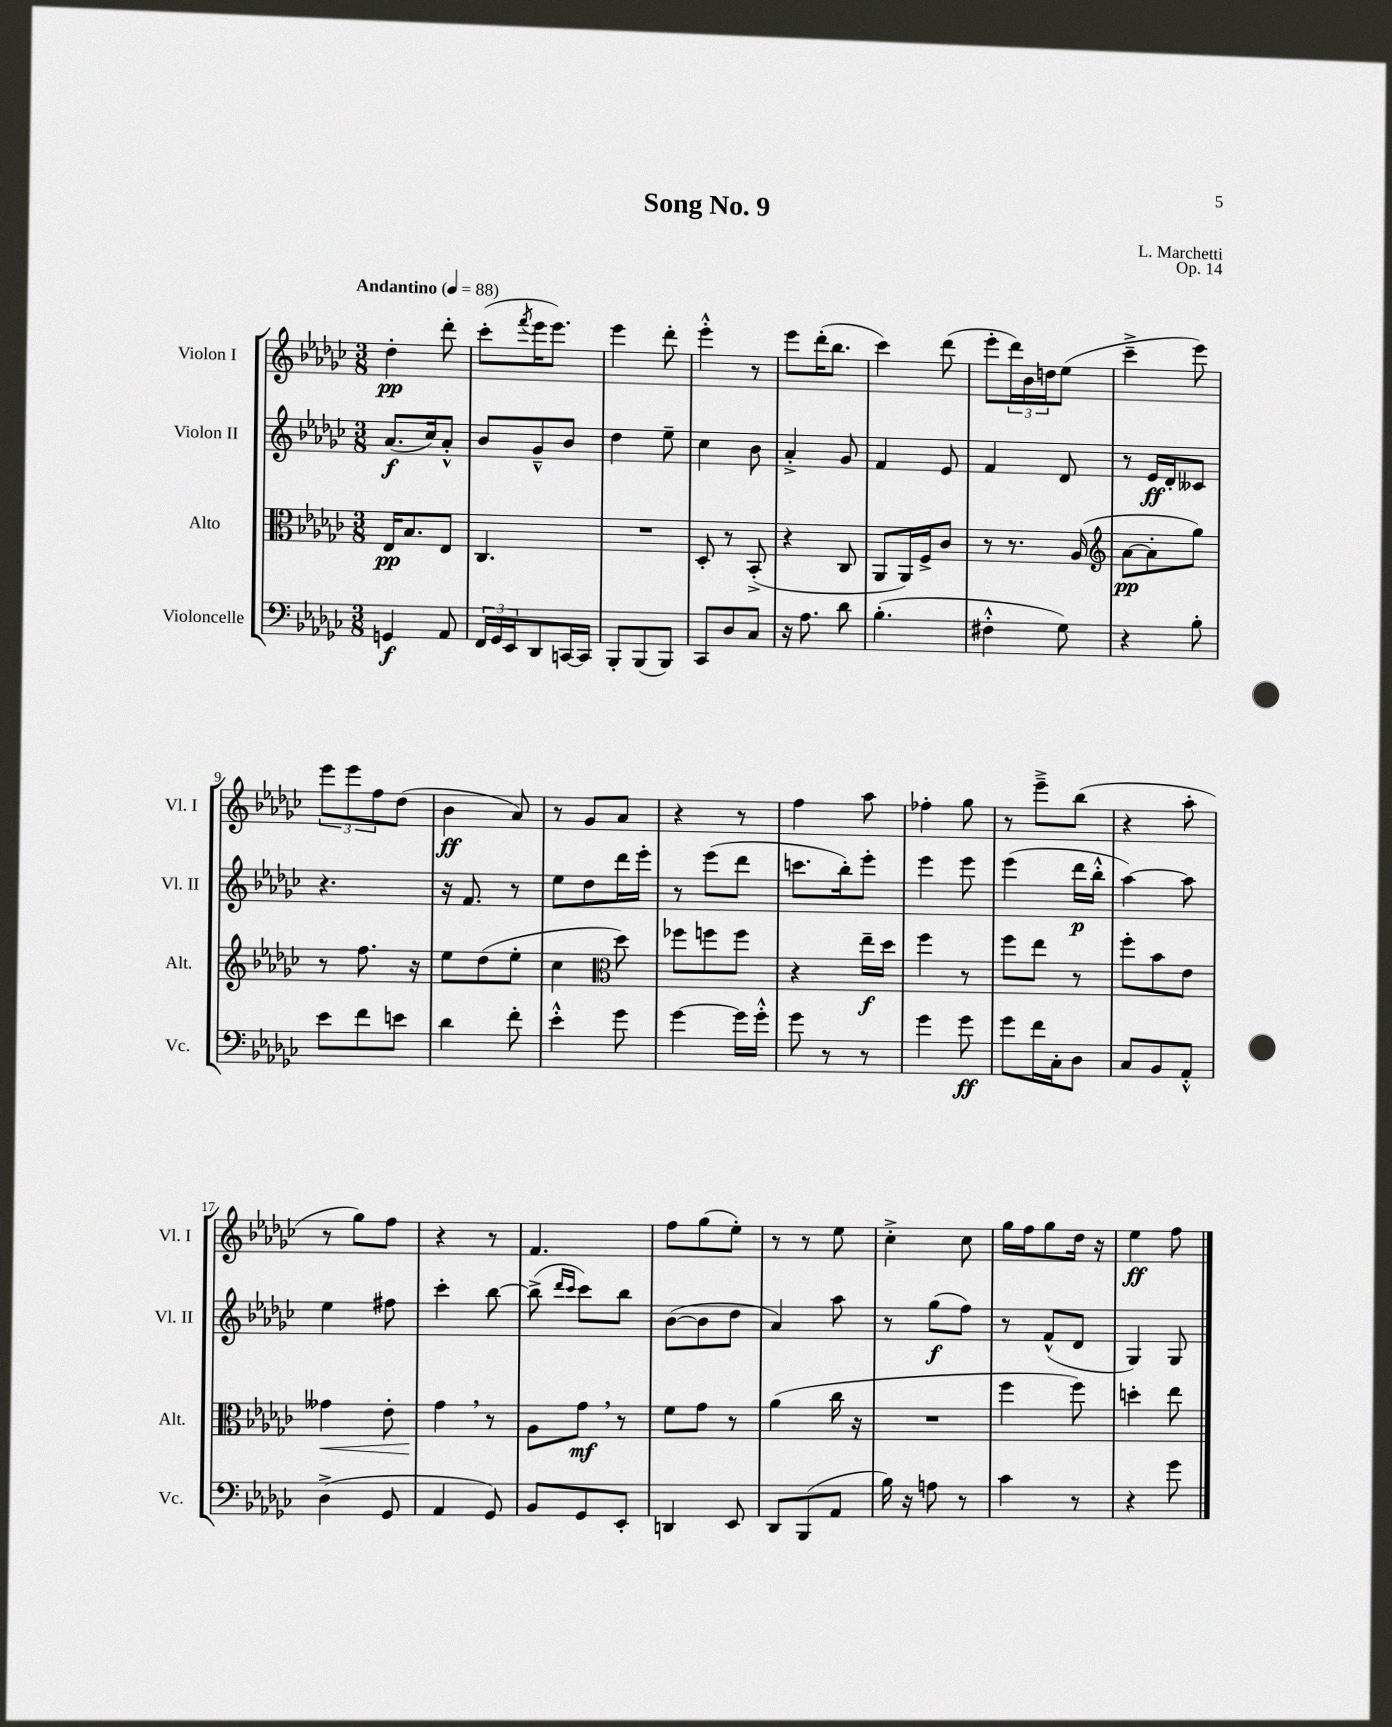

**kern	**kern	**kern	**kern
*staff4	*staff3	*staff2	*staff1
*clefF4	*clefC3	*clefG2	*clefG2
*k[b-e-a-d-g-c-]	*k[b-e-a-d-g-c-]	*k[b-e-a-d-g-c-]	*k[b-e-a-d-g-c-]
*M3/8	*M3/8	*M3/8	*M3/8
*MM88	*MM88	*MM88	*MM88
4GG	16E-	(8.a-	4dd-'
.	8.B-	.	.
.	.	16cc-)	.
8AA-	8E-	8a-'^^	8ddd-'
=	=	=	=
24FF	4.C-	8b-	(8ccc-'
24GG-	.	.	.
24EE-	.	.	.
.	.	.	8qfff
8DD-	.	8g-~^^	16eee-
.	.	.	8.eee-)
[16CC	.	8b-	.
16CC]	.	.	.
=	=	=	=
8BBB-'	4.r	4dd-	4eee-
(8BBB-	.	.	.
8BBB-)	.	8ee-~	8ddd-'
=	=	=	=
8CC-	8D-'	4cc-	4eee-'^^
8D-	8r	.	.
8C-	(8BB-'^	8b-	8r
=	=	=	=
16r	4r	4a-'^	8eee-
8.A-	.	.	.
.	.	.	(16ddd-'
.	.	.	8.bb-
8d-	8C-	8g-	.
=	=	=	=
(4.B-'	8AA-	4f	4ccc-)
.	16AA-)	.	.
.	16F^	.	.
.	8c-	8e-	(8ddd-
=	=	=	=
4F#'^^	8r	4f	8eee-'
.	8.r	.	24ddd-)
.	.	.	24b-
.	.	.	24dd
8G-)	.	8d-	(8ee-
.	(16A-	.	.
=	=	=	=
*	*clefG2	*	*
4r	[8a-	8r	4ccc-~^
.	8a-']	16e-	.
.	.	16d-'	.
8B-'	8gg-)	8c--	8eee-)
=	=	=	=
8e-	8r	4.r	12eee-
.	.	.	12eee-
8f	8.ff	.	.
.	.	.	12ff
8e	.	.	(8dd-
.	16r	.	.
=	=	=	=
4d-	8ee-	16r	4b-
.	.	8.f	.
.	(8dd-	.	.
8f'	8ee-'	8r	8a-)
=	=	=	=
4e-'^^	4cc-	8ee-	8r
.	.	8dd-	8g-
*	*clefC3	*	*
8g-	8dd-)	16ddd-	8a-
.	.	16eee-'	.
=	=	=	=
[4g-	8ff-	8r	4r
.	8ff	(8eee-	.
16g-]	8ff	8ddd-	8r
16g-'^^	.	.	.
=	=	=	=
8g-	4r	8.ccc	4ff
8r	.	.	.
.	.	16bb-')	.
8r	16ee-~	8eee-'	8aa-
.	16dd-	.	.
=	=	=	=
4g-	4ff	4eee-	4ff-'
8g-	8r	8eee-	8gg-
=	=	=	=
8g-	8ff	(4eee-	8r
16f	8ee-	.	8eee-~^
16C-'	.	.	.
8D-	8r	16ddd-	(8bb-
.	.	16bb-'^^	.
=	=	=	=
8C-	8ff'	[4aa-)	4r
8BB-	8b-	.	.
8AA-'^^	8e-	8aa-]	8aa-'
=	=	=	=
(4D-^	4g--	4ee-	8r
.	.	.	8gg-)
8GG-	8e-'	8ff#	8ff
=	=	=	=
4AA-	4g-	4ccc-'	4r
8GG-)	8r	[8bb-	8r
=	=	=	=
8BB-	8A-	(8bb-^]	4.f
.	.	16qqddd-	.
.	.	16qqccc-	.
8GG-	8g-	8ccc-)	.
8EE-'	8r	8bb-	.
=	=	=	=
4DD	8f	([8b-	8ff
.	8g-	8b-]	(8gg-
8EE-	8r	8dd-	8ee-')
=	=	=	=
8DD-	(4a-	4a-)	8r
(8BBB-	.	.	8r
8AA-	16cc-	8aa-	8ee-
.	16r	.	.
=	=	=	=
16B-)	4.r	8r	4cc-'^
16r	.	.	.
8A	.	(8gg-	.
8r	.	8ff)	8cc-
=	=	=	=
4c-	4ff	8r	16gg-
.	.	.	16ff
.	.	(8f^^	8gg-
8r	8ff)	8d-	16dd-
.	.	.	16r
=	=	=	=
4r	4dd'	4G-)	4ee-
8g-	8ee-	8G-	8ff
==	==	==	==
*-	*-	*-	*-
